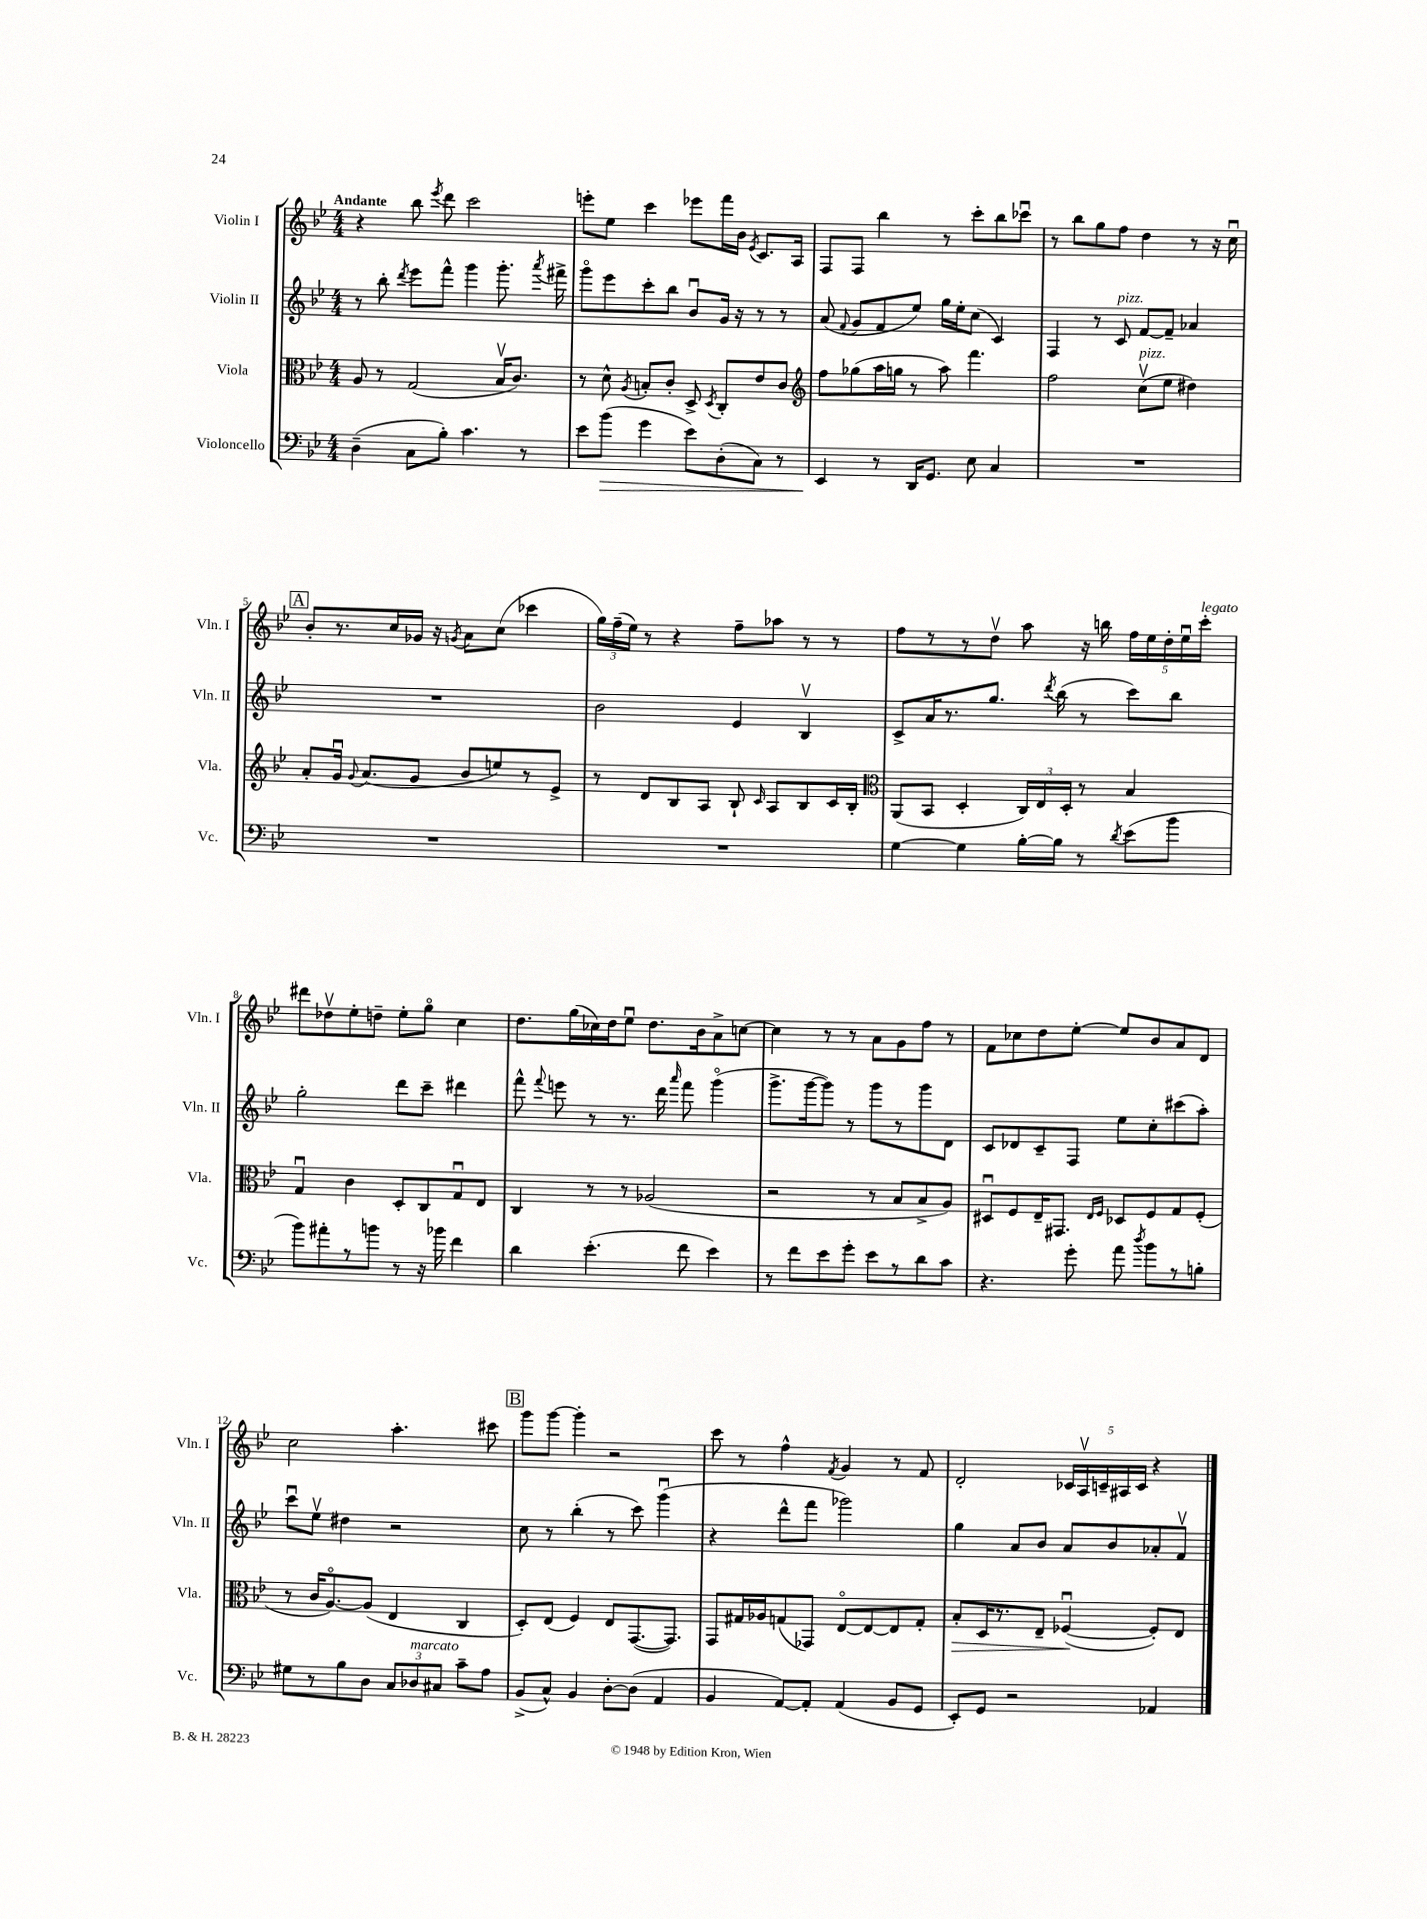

**kern	**kern	**kern	**kern
*staff4	*staff3	*staff2	*staff1
*clefF4	*clefC3	*clefG2	*clefG2
*k[b-e-]	*k[b-e-]	*k[b-e-]	*k[b-e-]
*M4/4	*M4/4	*M4/4	*M4/4
(4D~	8A	8r	4r
.	8r	8bb-'	.
.	.	8qddd	.
8C	(2G	8eee-	8bb-
.	.	.	8qeee-
8B-')	.	8fff^^	8ddd
4.c	.	4ggg	2ccc
.	16B-v	8.ggg'	.
.	8.c)	.	.
8r	.	.	.
.	.	8qaaa	.
.	.	16fff#^	.
=	=	=	=
8e-	8r	8gggo	8eee'
(8b-	8d^^	8eee-	8ee-
.	8qA	.	.
4g	8B'	8ccc'	4ccc
.	8c'	8bb-	.
8e-)	8D^	8b-u	8eee-
.	8qD	.	.
(8D'	8C'	16g	16fff
.	.	16r	16b-
.	.	.	8qe-
8C)	8e-	8r	8.c
8r	8c	8r	.
.	.	.	16A
=	=	=	=
*	*clefG2	*	*
4EE-	8ff	(8a	8F
.	.	8qqf	.
.	(8gg-	8g	8F
8r	16aa	8f	4bb-
.	16gg	.	.
16DD	8r	8ee-)	.
8.GG	.	.	.
.	8aa)	16gg	8r
.	.	16ee-'	.
8E-	4.fff	(8cc	8ccc'
4C	.	4c)	8bb-
.	.	.	8ccc-u
=	=	=	=
1r	2ff	4F	8r
.	.	.	8bb-
.	.	8r	8gg
.	.	8c	8ff
.	(8ccv	[8f	4dd
.	8ee-	8f~]	.
.	4dd#)	4a-	8r
.	.	.	16r
.	.	.	16ccu
=	=	=	=
1r	8a'	1r	8b-'
.	16gu	.	8.r
.	8qqg	.	.
.	(8.a	.	.
.	.	.	16cc
.	8g	.	16g-
.	.	.	16r
.	.	.	8qg
.	8b-	.	8a
.	8ee)	.	(8cc
.	8r	.	4ccc-
.	8e-^	.	.
=	=	=	=
1r	8r	2b-	24gg)
.	.	.	(24ff~
.	.	.	24ee-)
.	8d	.	8r
.	8B-	.	4r
.	8A	.	.
.	8B-`	4e-	8ff~
.	16qqc	.	.
.	8A	.	8aa-
.	8B-	4B-v	8r
.	16c	.	8r
.	16B-'	.	.
=	=	=	=
*	*clefC3	*	*
[4G	(8AA	8c^	8ff
.	8BB-	16a	8r
.	.	8.r	.
4G]	4D'	.	8r
.	.	8.gg	8ddv
[16B-'	24C)	.	8aa
.	24E-	.	.
.	.	8qddd	.
16B-]	.	(16bb-	.
.	24D'	.	.
8r	8r	8r	16r
.	.	.	16bb
8qd	.	.	.
(8e-	4B-	8ccc)	20ff
.	.	.	20ee-
.	.	.	20dd'
8b-	.	8bb-	.
.	.	.	20ee-u
.	.	.	20ccc'
=	=	=	=
8b-)	4Gu	2gg'	8ddd#
8a#'	.	.	8dd-v
8r	4c	.	8ee-'
8b	.	.	8dd~
8r	8D'	8ddd	8ee-'
16r	8C	8ccc~	8ggo
16b-	.	.	.
4f	8Gu	4ddd#	4cc
.	8E-	.	.
=	=	=	=
4d	4C	8fff^^	8.dd
.	.	8qqfff	.
.	.	8eee	.
.	.	.	(16gg
(4.e-'	8r	8r	16cc-)
.	.	.	16dd
.	8r	8.r	8ee-u
.	(2A-	.	8.dd
.	.	16ddd	.
.	.	16qqaaa	.
8f	.	8fff	.
.	.	.	16b-
4e-)	.	(4gggo	8a^
.	.	.	[8cc
=	=	=	=
8r	2r	8.ggg^	4cc]
8f	.	.	.
.	.	[16ggg	.
8e-	.	8ggg])	8r
8g'	.	8r	8r
8e-	8r	8ggg	8a
8r	8B-	8r	8g
8d	8B-^	8ggg	8ff
8c	8A)	8d	8r
=	=	=	=
4.r	8D#u	8c	8f
.	8F	8d-	8cc-
.	16E-~	8c~	8dd
.	8.GG#	.	.
8g'	.	8F	[8ee-'
.	16qqE-	.	.
.	16qqF	.	.
8a	8D-	8ee-	8ee-]
8qdd	.	.	.
8b-	8F	8cc'	8b-
8r	8G	(8ccc#	8a
8B'	(8F'	8aa')	8d
=	=	=	=
8G#	8r	8cccu	2cc
8r	16c	8ee-v	.
.	[8.Ao)	.	.
8B-	.	4dd#	.
8D	(8A]	.	.
12C	4E-	2r	4.aa'
12D-	.	.	.
12C#	.	.	.
8c~	4C	.	.
8A	.	.	8ccc#
=	=	=	=
(8BB-^	8D')	8cc	8ggg
8C^^)	(8E-	8r	[8ggg
4BB-	4F)	(4bb-'	4ggg']
[8D'	8E-	8r	2r
(8D]	([8.GG	8ccc)	.
4AA	.	(4gggu	.
.	8.GG])	.	.
=	=	=	=
4BB-	8GG	4r	8ccc
.	16G#	.	8r
.	16A-	.	.
[8AA)	(8G	8ddd^^	4ff^^
8AA']	8GG-)	8fff	.
.	.	.	8qf
(4AA	[8E-o	2ggg-)	4g
.	8E-_	.	.
8BB-	8E-]	.	8r
8GG	8G'	.	8f
=	=	=	=
8EE-')	8B-'	4gg	2d'
8GG	16D	.	.
.	8.r	.	.
2r	.	8a	.
.	8E-~	8b-	.
.	([4F-u	8a	20c-
.	.	.	20Av
.	.	.	20c~
.	.	8b-	.
.	.	.	20A#
.	.	.	20c
4AA-	8F-'])	8a-'	4r
.	8E-	8fv	.
==	==	==	==
*-	*-	*-	*-
